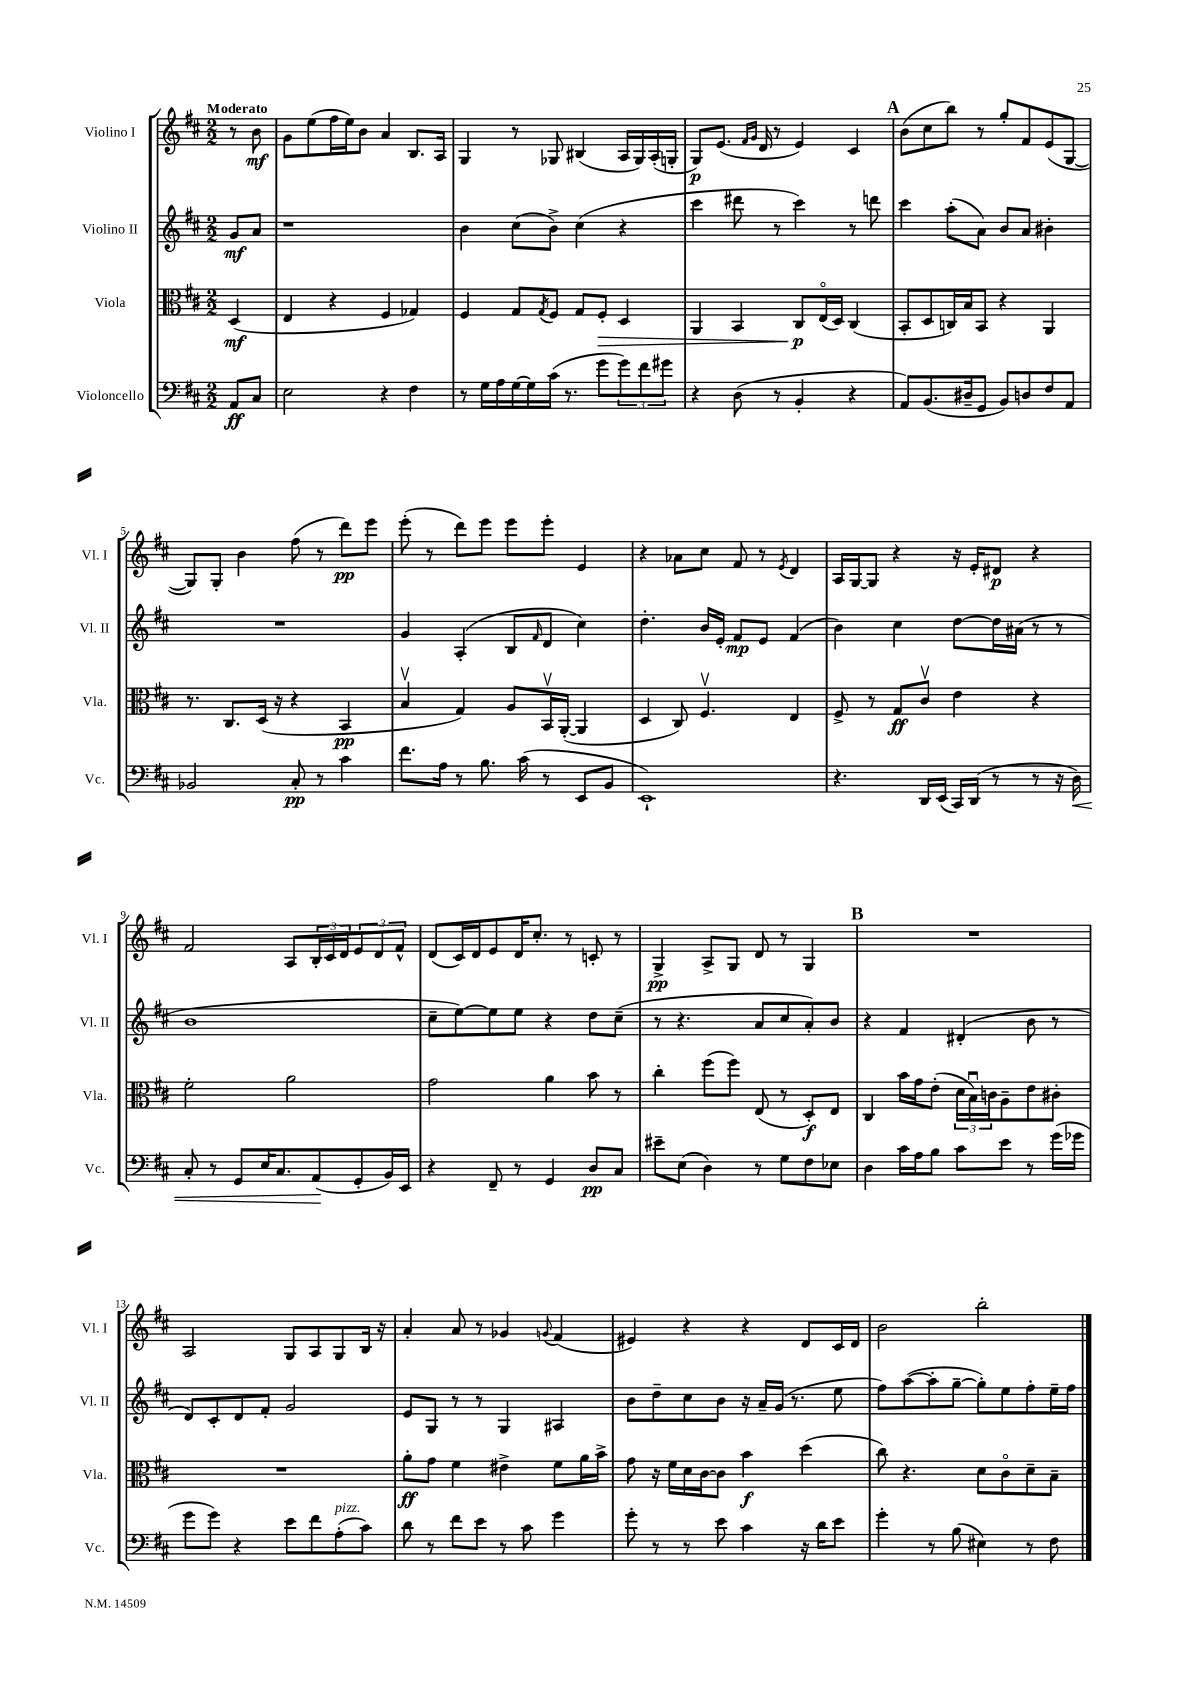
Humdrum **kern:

**kern	**dynam	**kern	**dynam	**kern	**dynam	**kern	**dynam
*part4	*part4	*part3	*part3	*part2	*part2	*part1	*part1
*staff4	*staff4	*staff3	*staff3	*staff2	*staff2	*staff1	*staff1
*I"Violoncello	*	*I"Viola	*	*I"Violino II	*	*I"Violino I	*
*I'Vc.	*	*I'Vla.	*	*I'Vl. II	*	*I'Vl. I	*
*clefF4	*	*clefC3	*	*clefG2	*	*clefG2	*
*k[f#c#]	*	*k[f#c#]	*	*k[f#c#]	*	*k[f#c#]	*
*M2/2	*	*M2/2	*	*M2/2	*	*M2/2	*
=	=	=	=	=	=	=	=
!	!	!	!	!	!	!LO:TX:a:B:t=Moderato	!
8AA/L	ff	(4D/	mf	8g/L	mf	8r	.
8C#/J	.	.	.	8a/J	.	8b\	mf
=1	=1	=1	=1	=1	=1	=1	=1
2E\	.	4E/	.	1r	.	8g\L	.
.	.	.	.	.	.	(8ee\	.
.	.	4r	.	.	.	16ff#\L	.
.	.	.	.	.	.	16ee\J)	.
.	.	.	.	.	.	8b\J	.
4r	.	4F#/	.	.	.	4a/	.
4F#\	.	4G-X/)	.	.	.	8.B/L	.
.	.	.	.	.	.	16A/Jk	.
=2	=2	=2	=2	=2	=2	=2	=2
8r	.	4F#/	.	4b\	.	4G/	.
16G\LL	.	.	.	.	.	.	.
16A\	.	.	.	.	.	.	.
[16G\	.	8G/L	.	(8cc#\L	.	8r	.
16G\]	.	.	.	.	.	.	.
.	.	8qG/	.	.	.	.	.
(16c#\JJ	.	8F#/J	.	8b^\J)	.	8G-X/	.
8.r	.	.	.	.	.	.	.
.	.	8G/L	.	(4cc#\	.	(4B#X/	.
!	!	!	!LO:HP:b	!	!	!	!
8g\L	.	8F#'/J	>	.	.	.	.
12g\)	.	4D/	.	4r	.	16A/LL	.
.	.	.	.	.	.	16G-/)	.
12f#\	.	.	.	.	.	.	.
.	.	.	.	.	.	(16A'/	.
12g#X\J	.	.	.	.	.	.	.
.	.	.	.	.	.	16Gn'/JJ	.
=3	=3	=3	=3	=3	=3	=3	=3
4r	.	4AA/	.	4ccc#\	.	8G/L)	p
.	.	.	.	.	.	(8.e/J	.
(8D\	.	4BB/	.	8ddd#X\	.	.	.
.	.	.	.	.	.	16qqf#/LL	.
.	.	.	.	.	.	16qqg/JJ	.
.	.	.	.	.	.	16d/	.
8r	.	.	.	8r	.	8r	.
4BB'/	.	8C#/L	p	4ccc#\)	.	4e/)	.
.	.	(16E/L	]	.	.	.	.
.	.	16D/JJ)	.	.	.	.	.
4r	.	(4C#/	.	8r	.	4c#/	.
.	.	.	.	8dddn\	.	.	.
!!LO:REH:place=s1:t=A
=4	=4	=4	=4	=4	=4	=4	=4
8AA/L)	.	8BB'/L	.	4ccc#\	.	(8b\L	.
(8.BB/	.	8D/	.	.	.	8cc#\	.
.	.	16Cn/L)	.	(8aa'\L	.	8bb\J)	.
16D#X~/k	.	16B/J	.	.	.	.	.
8GG/J	.	8BB/J	.	8a\J)	.	8r	.
8BB/L)	.	4r	.	8b/L	.	8gg'/L	.
8Dn/	.	.	.	8a/J	.	8f#/	.
8F#/	.	4AA/	.	4b#X'\	.	(8e/	.
8AA/J	.	.	.	.	.	[8G/J	.
!!LO:LB:g=z
=5	=5	=5	=5	=5	=5	=5	=5
2BB-X/	.	8.r	.	1r	.	8G/L])	.
.	.	.	.	.	.	8G'/J	.
.	.	8.C#/L	.	.	.	.	.
.	.	.	.	.	.	4b\	.
.	.	(16D/Jk	.	.	.	.	.
.	.	16r	.	.	.	.	.
8C#'/	pp	4r	.	.	.	(8ff#\	.
8r	.	.	.	.	.	8r	.
4c#\	.	4BB/	pp	.	.	8ddd\L)	pp
.	.	.	.	.	.	8eee\J	.
=6	=6	=6	=6	=6	=6	=6	=6
8.f#\L	.	4Bv/	.	4g/	.	(8eee'\	.
.	.	.	.	.	.	8r	.
16A\Jk	.	.	.	.	.	.	.
8r	.	4G/)	.	(4A'/	.	8ddd\L)	.
8.B\	.	.	.	.	.	8eee\J	.
.	.	8A/L	.	8B/L	.	8eee\L	.
(16c#\	.	.	.	.	.	.	.
.	.	.	.	16qqf#/	.	.	.
8r	.	16BBv/L	.	8d/J	.	8eee'\J	.
.	.	([16AA'/JJ	.	.	.	.	.
8EE/L	.	4AA/]	.	4cc#\)	.	4e/	.
8BB/J	.	.	.	.	.	.	.
=7	=7	=7	=7	=7	=7	=7	=7
1EE`)	.	4D/	.	4.dd'\	.	4r	.
.	.	8C#/)	.	.	.	8a-X\L	.
.	.	4.F#v/	.	16b/LL	.	8cc#\J	.
.	.	.	.	16e'/JJ	.	.	.
.	.	.	.	8f#/L	mp	8f#/	.
.	.	.	.	8e/J	.	8r	.
.	.	.	.	.	.	8qe/	.
.	.	4E/	.	(4f#/	.	4d/	.
=8	=8	=8	=8	=8	=8	=8	=8
4.r	.	8F#^/	.	4b\)	.	16A/LL	.
.	.	.	.	.	.	[16G/J	.
.	.	8r	.	.	.	8G/J]	.
.	.	8G/L	ff	4cc#\	.	4r	.
16DD/LL	.	8c#v/J	.	.	.	.	.
(16EE/JJ	.	.	.	.	.	.	.
16CC#/LL)	.	4e\	.	[8dd\L	.	16r	.
(16DD/JJ	.	.	.	.	.	16e'/KL	.
8r	.	.	.	16dd\L]	.	8d#X/J	p
.	.	.	.	(16a#X\JJ	.	.	.
8r	.	4r	.	8r	.	4r	.
16r	.	.	.	8r	.	.	.
!	!LO:HP:b	!	!	!	!	!	!
16D\)	<	.	.	.	.	.	.
!!LO:LB:g=z
=9	=9	=9	=9	=9	=9	=9	=9
8C#'/	.	2f#'\	.	1b	.	2f#/	.
8r	.	.	.	.	.	.	.
8GG/L	.	.	.	.	.	.	.
16E/K	.	.	.	.	.	.	.
8.C#/	.	.	.	.	.	.	.
.	.	2a\	.	.	.	8A/L	.
(8AA/	.	.	.	.	.	24B'/L	.
.	.	.	.	.	.	24c#/	.
.	.	.	.	.	.	24d/J	.
8GG'/	[	.	.	.	.	12e/	.
.	.	.	.	.	.	12d/	.
16BB/L)	.	.	.	.	.	.	.
.	.	.	.	.	.	12f#^^/J	.
16EE/JJ	.	.	.	.	.	.	.
=10	=10	=10	=10	=10	=10	=10	=10
4r	.	2g\	.	8cc#~\L	.	(8d/L	.
.	.	.	.	[8ee\)	.	16c#/L)	.
.	.	.	.	.	.	16d/J	.
8FF#~/	.	.	.	8ee\]	.	8e/	.
8r	.	.	.	8ee\J	.	16d/K	.
.	.	.	.	.	.	8.cc#'/J	.
4GG/	.	4a\	.	4r	.	.	.
.	.	.	.	.	.	8r	.
8D/L	pp	8b\	.	8dd\L	.	8cn'/	.
8C#/J	.	8r	.	(8cc#~\J	.	8r	.
=11	=11	=11	=11	=11	=11	=11	=11
8e#X~\L	.	4cc#'\	.	8r	.	4G^/	pp
(8E\J	.	.	.	4.r	.	.	.
4D\)	.	(8ff#\L	.	.	.	8A^/L	.
.	.	8ff#\J)	.	.	.	8G/J	.
8r	.	(8E/	.	8a/L	.	8d/	.
8G\L	.	8r	.	8cc#/	.	8r	.
8F#\	.	8D'/L)	f	8a'/)	.	4G/	.
8E-X\J	.	8E/J	.	8b/J	.	.	.
!!LO:REH:place=s1:t=B
=12	=12	=12	=12	=12	=12	=12	=12
4D\	.	4C#/	.	4r	.	1r	.
16c#\LL	.	16b\LL	.	4f#/	.	.	.
16A\J	.	16g\J	.	.	.	.	.
8B\J	.	(8e'\J	.	.	.	.	.
8c#\L	.	24d\LL	.	(4d#X'/	.	.	.
.	.	24Bu\)	.	.	.	.	.
.	.	24cn\J	.	.	.	.	.
8e\J	.	8A~\	.	.	.	.	.
8r	.	8e\	.	8b\	.	.	.
(16g\LL	.	8c#X'\J	.	8r	.	.	.
16g-X\JJ	.	.	.	.	.	.	.
!!LO:LB:g=z
=13	=13	=13	=13	=13	=13	=13	=13
8g\L	.	1r	.	8d/L)	.	2A/	.
8g\J)	.	.	.	8c#'/	.	.	.
4r	.	.	.	8d/	.	.	.
.	.	.	.	8f#'/J	.	.	.
8e\L	.	.	.	2g/	.	8G/L	.
8f#\	.	.	.	.	.	8A/	.
!LO:TX:a:i:t=pizz.	!	!	!	!	!	!	!
(8A'\	.	.	.	.	.	8G/	.
8c#\J)	.	.	.	.	.	16B/Jk	.
.	.	.	.	.	.	16r	.
=14	=14	=14	=14	=14	=14	=14	=14
8d\	.	8a'\L	ff	8e/L	.	4a'/	.
8r	.	8g\J	.	8G/J	.	.	.
8f#\L	.	4f#\	.	8r	.	8a/	.
8e\J	.	.	.	8r	.	8r	.
8r	.	4e#X^\	.	4G/	.	4g-X/	.
8c#\	.	.	.	.	.	.	.
.	.	.	.	.	.	8qqgn/	.
4g\	.	8f#\L	.	4A#X/	.	(4f#/	.
.	.	16a\L	.	.	.	.	.
.	.	16b^\JJ	.	.	.	.	.
=15	=15	=15	=15	=15	=15	=15	=15
8g'\	.	8g\	.	8b\L	.	4e#X/)	.
8r	.	16r	.	8dd~\	.	.	.
.	.	16f#\LL	.	.	.	.	.
8r	.	16d\	.	8cc#\	.	4r	.
.	.	[16c#\J	.	.	.	.	.
8e\	.	8c#\J]	.	8b\J	.	.	.
4c#\	.	4b\	f	16r	.	4r	.
.	.	.	.	16a~/LL	.	.	.
.	.	.	.	(16g/JJ	.	.	.
.	.	.	.	8.r	.	.	.
16r	.	(4dd\	.	.	.	8d/L	.
16d\KL	.	.	.	.	.	.	.
8e\J	.	.	.	8ee\	.	16c#/L	.
.	.	.	.	.	.	16d/JJ	.
=16	=16	=16	=16	=16	=16	=16	=16
4g'\	.	8cc#\)	.	8ff#\L)	.	2b\	.
.	.	4.r	.	([8aa\	.	.	.
8r	.	.	.	8aa'\]	.	.	.
(8B\	.	.	.	[8gg~\J	.	.	.
4E#X\)	.	8d\L	.	8gg'\L])	.	2bb'\	.
.	.	8c#\	.	8ee\	.	.	.
8r	.	8d~\	.	8ff#'\	.	.	.
8F#\	.	8B~\J	.	16ee~\L	.	.	.
.	.	.	.	16ff#\JJ	.	.	.
==	==	==	==	==	==	==	==
*-	*-	*-	*-	*-	*-	*-	*-
